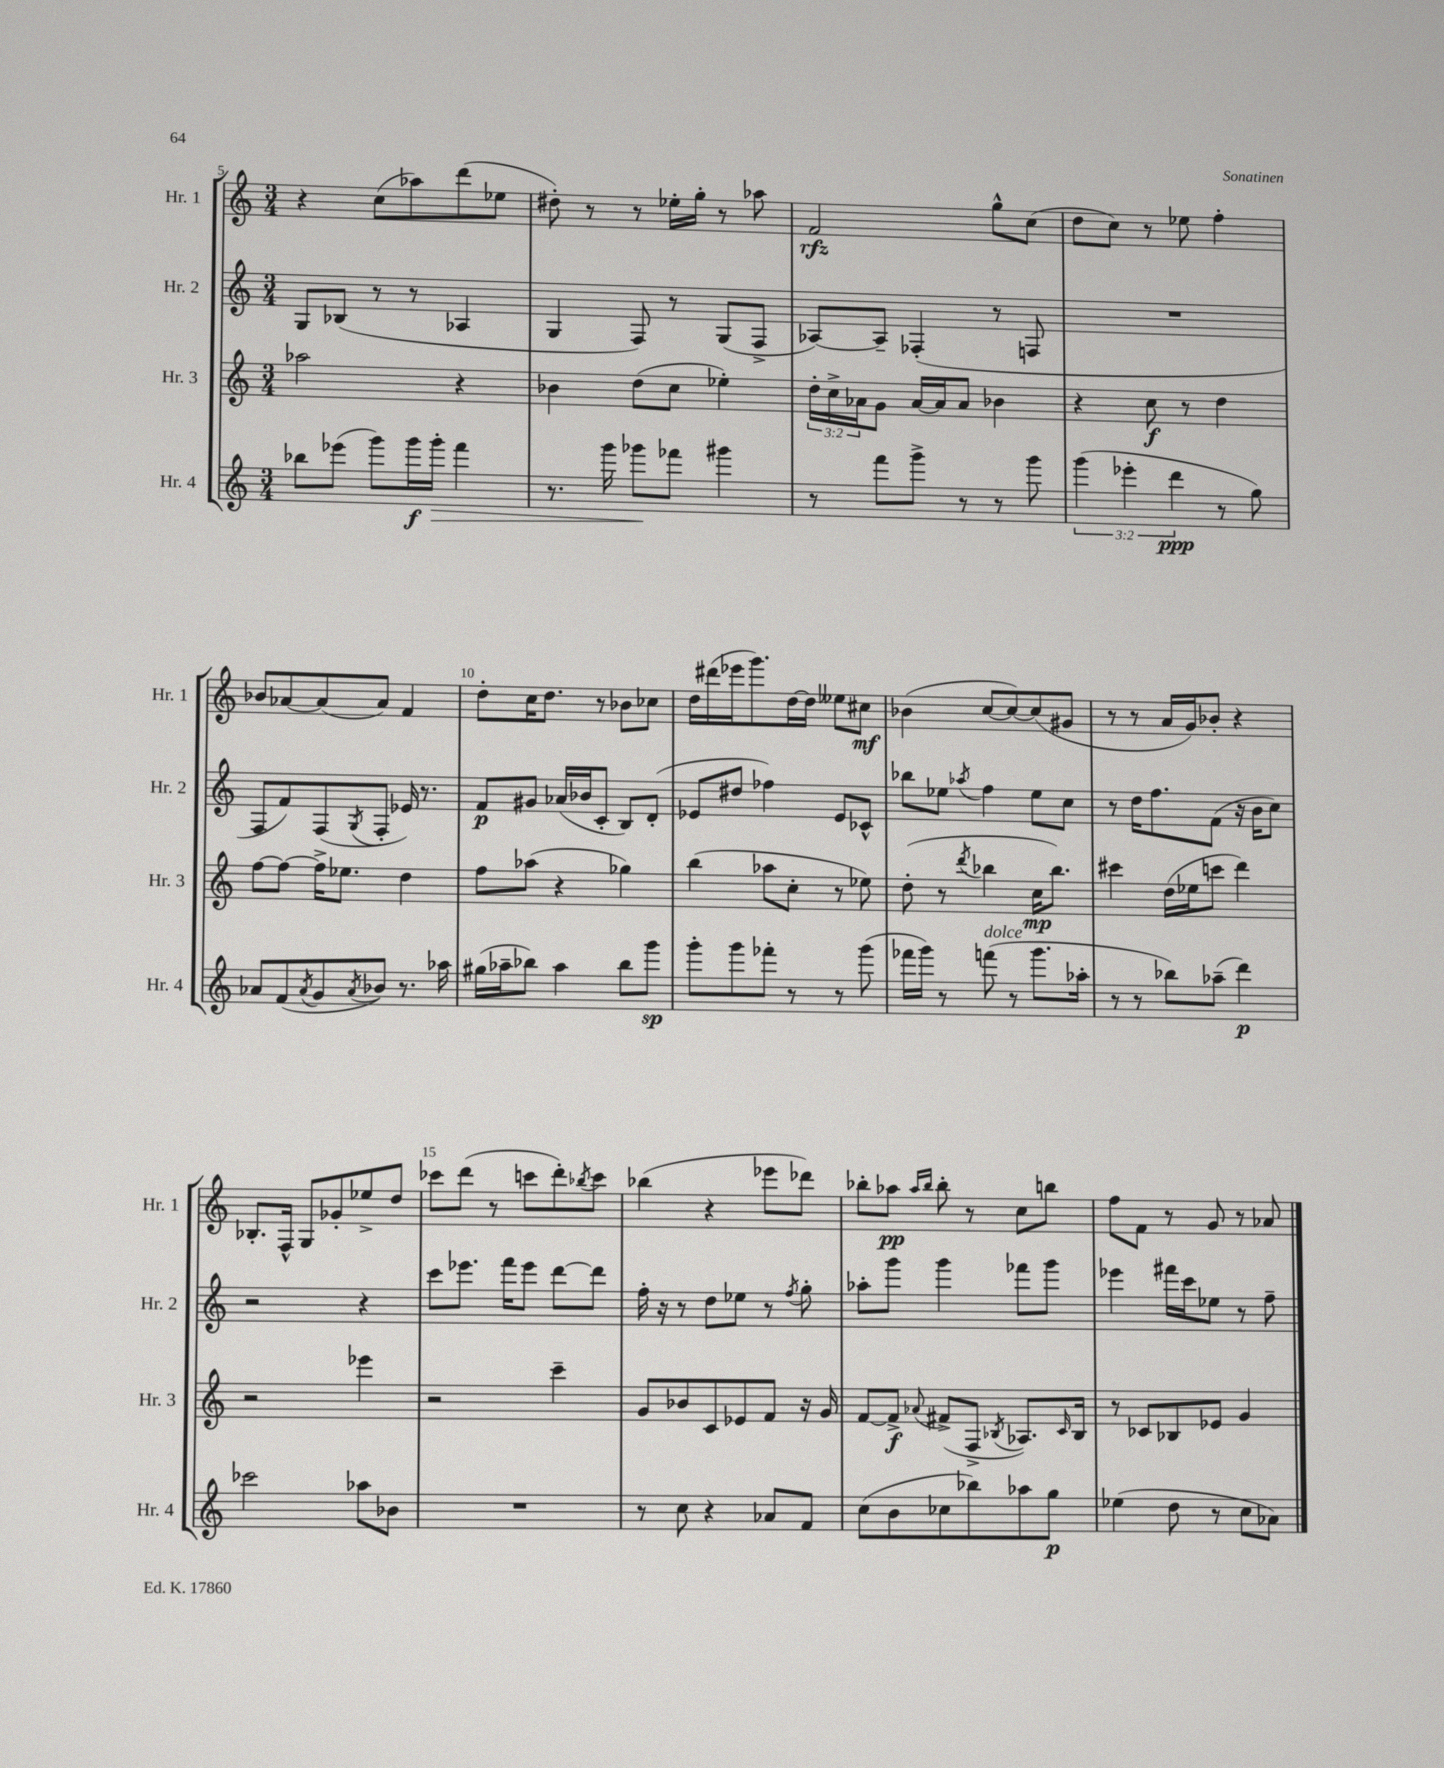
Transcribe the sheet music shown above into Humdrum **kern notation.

**kern	**kern	**kern	**kern
*staff4	*staff3	*staff2	*staff1
*clefG2	*clefG2	*clefG2	*clefG2
*k[]	*k[]	*k[]	*k[]
*M3/4	*M3/4	*M3/4	*M3/4
8bb-\L	2aa-\	8G/L	4r
(8eee-\J	.	(8B-/J	.
8ggg\L)	.	8r	(8cc\L
16ggg\L	.	8r	8aa-\)
16ggg'\JJ	.	.	.
4fff\	4r	4A-/	(8ddd\
.	.	.	8ee-\J
=	=	=	=
8.r	4b-\	4G/	8dd#'\)
.	.	.	8r
16ggg\	.	.	.
8ggg-\L	(8dd\L	8F/)	8r
8fff-\J	8cc\J	8r	16ee-'\LL
.	.	.	16gg'\JJ
4ggg#\	4ee-'\)	(8G/L	8r
.	.	8F^/J	8aa-\
=	=	=	=
8r	24dd'\LL	[8A-/L)	2f/
.	24cc^\	.	.
.	24a-\J	.	.
8fff\L	8g\J	8A-~/]J	.
8ggg^\J	[16a-/LL	(4F-'/	.
.	16a-/]J	.	.
8r	8a-/J	.	.
8r	4b-\	8r	8gg^^\L
8ggg\	.	8F/	(8cc\J
=	=	=	=
(6ggg\	4r	2.r	8dd\L
.	.	.	8cc\J)
6eee-'\	.	.	.
.	8cc\	.	8r
6ddd\	.	.	.
.	8r	.	8ee-\
8r	4dd\	.	4ff'\
8gg\)	.	.	.
=	=	=	=
8a-/L	[8ff\L	8F/L	8b-/L
(8f/	8ff\_J	8f/)	[8a-/
8qa-/	.	.	.
8g/	16ff^\]LK	(8F/	(8a-/]
.	8.ee-\J	.	.
8qa-/	.	8qG/	.
8b-/J)	.	8F'/J	8a-/J)
8.r	4dd\	16e-/)	4f/
.	.	8.r	.
16aa-\	.	.	.
=	=	=	=
(16gg#\LL	8ff\L	8f/L	8dd'\L
16aa-~\J	.	.	.
8bb-\J)	(8aa-\J	8g#/J	16cc\K
.	.	.	8.dd\J
4aa-\	4r	(16a-/LL	.
.	.	16b-/J	.
.	.	8c'/J	8r
8bb-\L	4gg-\)	8B/L)	8b-\L
8ggg\J	.	(8d'/J	8cc-\J
=	=	=	=
8ggg'\L	(4bb\	8e-/L	16dd\LL
.	.	.	(16ddd#\
8ggg\	.	8dd#/J	16eee-\J
.	.	.	8.ggg\)
8fff-'\J	8aa-\L	4ff-\)	.
8r	8cc'\J	.	[16dd\L
.	.	.	16dd\]JJ
8r	8r	8e-/L	8ee--\L
(8ggg\	8ee-\)	8c-^^/J	8cc#\J
=	=	=	=
16fff-\LL	(8dd'\	8bb-\L	(4b-\
16ggg\JJ)	.	.	.
8r	8r	8ee-\J	.
.	8qddd/	8qaa-/	.
(8fff\	4bb-\	4ff\	[8cc/L
8r	.	.	8cc/_)
8.ggg\L	16cc\LK	8ee-\L	(8cc/]
.	8.bb-\J)	.	.
.	.	8cc\J	8g#/J
16aa-'\Jk	.	.	.
=	=	=	=
8r	4ccc#\	8r	8r
8r	.	16dd\LK	8r
.	.	8.ff\	.
8bb-\L)	(16dd\LL	.	16a/LL
.	16ee-\J	.	16g/J)
(8aa-~\J	8ccc\J	(8f\J	8b-'/J
4ddd\)	4ddd\)	16r	4r
.	.	16b\LK	.
.	.	8cc\J)	.
=	=	=	=
2ccc-\	2r	2r	8.B-'/L
.	.	.	16F^^/Jk
.	.	.	8G/L
.	.	.	8g-'/
8aa-\L	4eee-\	4r	8ee-^/
8b-\J	.	.	8dd/J
=	=	=	=
2.r	2r	8ccc\L	8ccc-\L
.	.	8.eee-\J	(8ddd\J
.	.	.	8r
.	.	16fff\LK	.
.	.	8eee-\J	8ccc\L
.	4ccc~\	[8ddd\L	8ddd'\)
.	.	.	8qbb-/
.	.	8ddd\]J	8ccc\J
=	=	=	=
8r	8g/L	16ff'\	(4bb-\
.	.	16r	.
8cc\	8b-/	8r	.
4r	8c/	8dd\L	4r
.	8e-/	8ee-\J	.
8a-/L	8f/J	8r	8eee-\L
.	.	8qff/	.
8f/J	16r	8gg'\	8ddd-\J)
.	16g/	.	.
=	=	=	=
(8cc\L	[8f/L	8aa-'\L	8bb-'\L
8b\	8f^/]J	8ggg\J	8aa-\J
.	.	.	16qqaa-/LL
.	8qqa-/	.	16qqbb-/JJ
8cc-\	(8f#^/L	4ggg\	8bb-'\
8bb-\)	8F^/J	.	8r
.	8qB-/	.	.
8aa-\	8.A-/L)	8fff-\L	8cc\L
8gg\J	.	8ggg\J	8bb\J
.	16qqc/	.	.
.	16B-/Jk	.	.
=	=	=	=
(4ee-\	8r	4eee-\	8ff\L
.	8c-/L	.	8f\J
8dd\	8B-/	16fff#\LL	8r
.	.	16ccc\J	.
8r	8e-/J	8ee-\J	8g/
8cc\L	4g/	8r	8r
8a-\J)	.	8ff~\	8a-/
==	==	==	==
*-	*-	*-	*-
